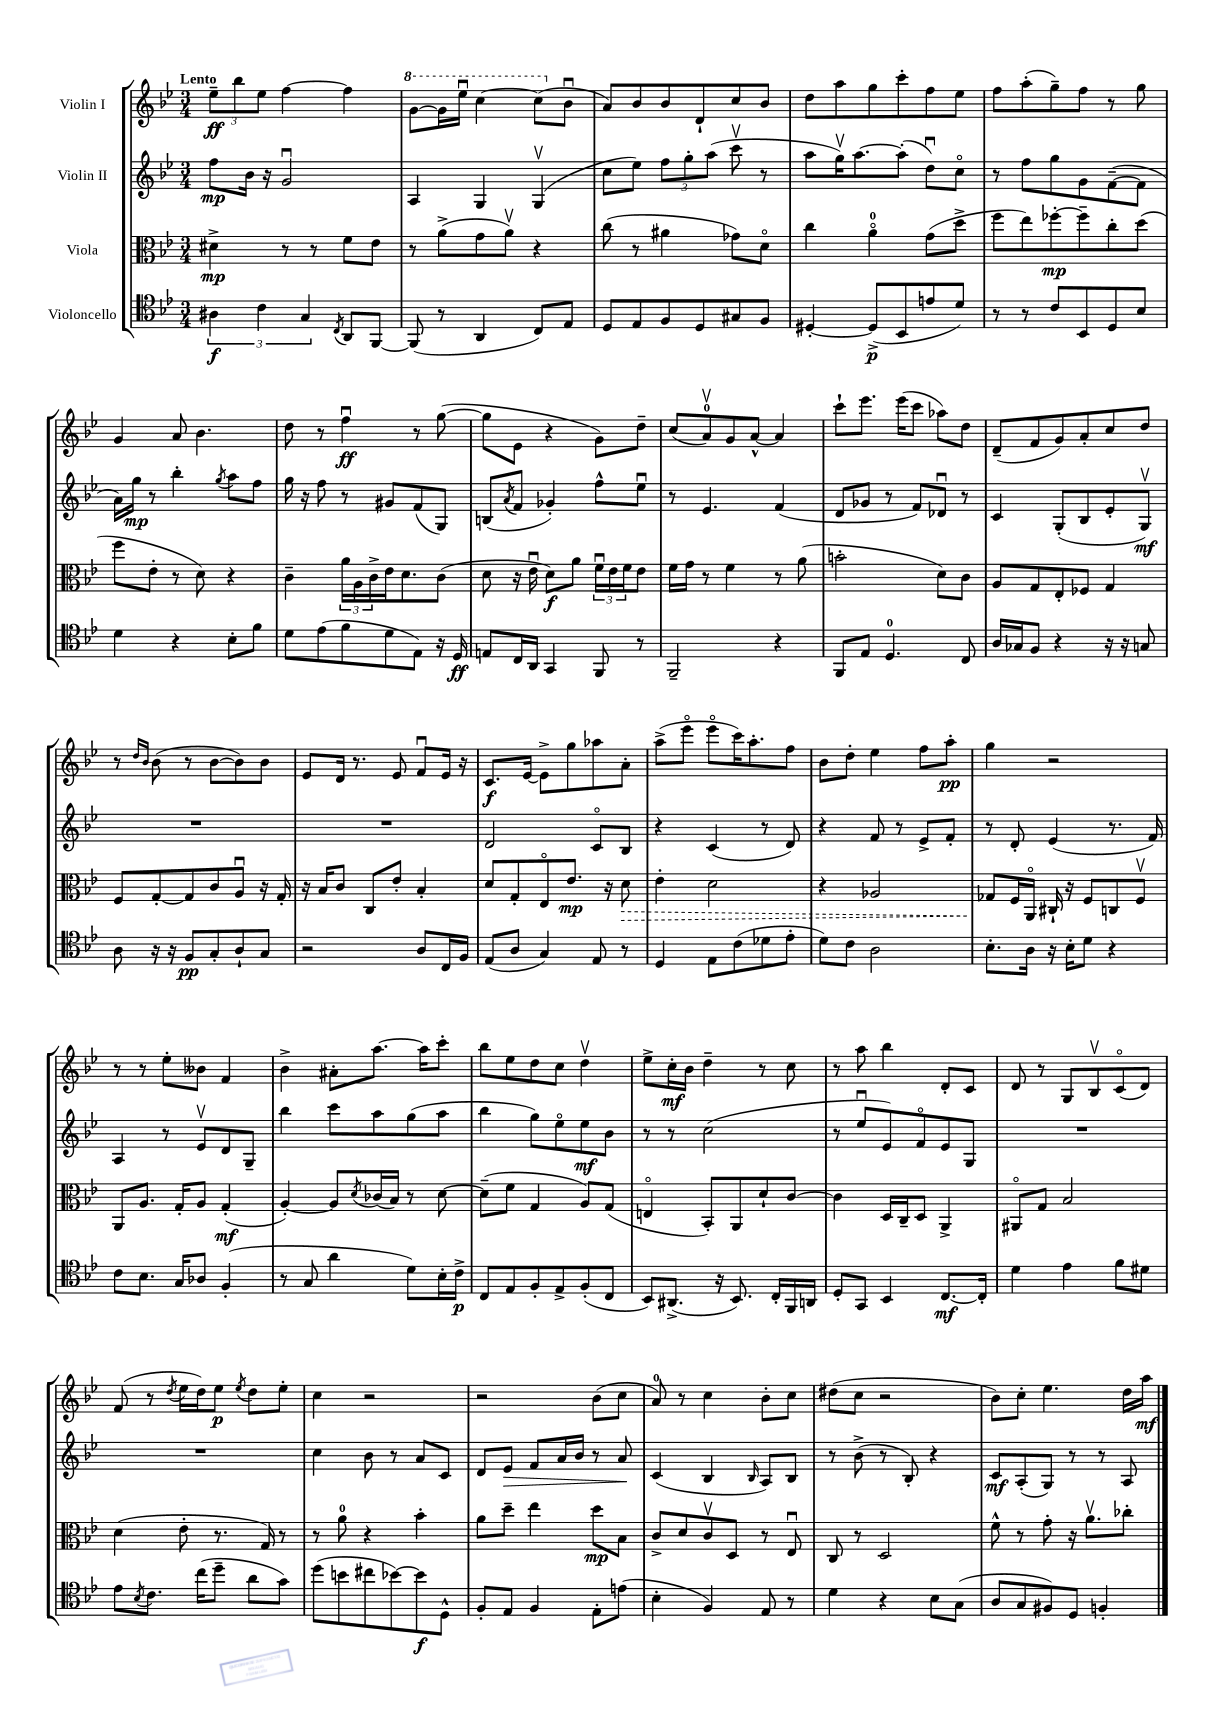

**kern	**kern	**kern	**kern
*staff4	*staff3	*staff2	*staff1
*clefC4	*clefC3	*clefG2	*clefG2
*k[b-e-]	*k[b-e-]	*k[b-e-]	*k[b-e-]
*M3/4	*M3/4	*M3/4	*M3/4
6A#	4d#^	8ff	12ee-~
.	.	.	12bb-
.	.	16b-	.
6c	.	.	12ee-
.	.	16r	.
.	8r	2gu	[4ff
6G	.	.	.
.	8r	.	.
8qC	.	.	.
8AA	8f	.	4ff]
[8FF	8e-	.	.
=	=	=	=
(8FF]	8r	4A	[8gg
8r	(8a^	.	16gg]
.	.	.	16eee-u
4AA	8g	4G	[4ccc
.	8av)	.	.
8C)	4r	(4Gv	(8ccc]
8E-	.	.	8b-u
=	=	=	=
8D	(8cc	8cc	8a)
8E-	8r	8ee-)	8b-
8F	4a#	12ff	8b-
.	.	12gg'	.
8D	.	.	8d`
.	.	(12aa	.
8G#	8g-)	8cccv	8cc
8F	8do	8r	8b-
=	=	=	=
[4D#'	4cc	8aa	8dd
.	.	16ggv)	8aa
.	.	[8.aa	.
(8D#^]	4ao	.	8gg
8BB-	.	(8aa']	8ccc'
8e	(8g	8ddu)	8ff
8d)	8dd^	8cco	8ee-
=	=	=	=
8r	8ff	8r	8ff
8r	8ee-)	8ff	(8aa'
8c	[8ff-'	8gg	8gg~)
8BB-	8ff-~]	8g	8ff
8D	8cc'	([8f~	8r
8B-	(8dd	8f]	8gg
=	=	=	=
4d	8ff	16a)	4g
.	.	16gg	.
.	8e-'	8r	.
4r	8r	4bb-'	8a
.	8d)	.	4.b-
.	.	8qgg	.
8B-'	4r	8aa	.
8f	.	8ff	.
=	=	=	=
8d	4c~	16gg	8dd
.	.	16r	.
(8e-	.	8ff	8r
8f	24a	8r	4ffu
.	24A	.	.
.	24c^	.	.
8d	16e-	8g#	.
.	8.d	.	.
8E-)	.	(8f	8r
16r	(8c	8G)	([8gg
16D	.	.	.
=	=	=	=
8E	8d	(8B	8gg]
.	.	8qa	.
16C	16r	8f	8e-
16AA	16e-u	.	.
4GG	8d)	4g-')	4r
.	8a	.	.
8FF	24fu	8ff^^	8g)
.	24e-	.	.
.	24f	.	.
8r	8e-	8ee-u	8dd~
=	=	=	=
2FF~	16f	8r	(8cc
.	16g	.	.
.	8r	4.e-	8av)
.	4f	.	8g
.	.	.	[8a^^
4r	8r	(4f	4a]
.	(8a	.	.
=	=	=	=
8FF	2b'	8d	8ccc`
8E-	.	8g-	8.eee-
4.D	.	8r	.
.	.	.	(16eee-
.	.	8f)	8ccc
.	8d)	8d-u	8aa-)
8C	8c	8r	8dd
=	=	=	=
16A	8A	4c	(8d~
16G-	.	.	.
8F	8G	.	8f
4r	8E-'	(8G'	8g)
.	8F-	8B-	8a'
16r	4G	8e-'	8cc
16r	.	.	.
8G	.	8Gv)	8dd
=	=	=	=
8A	8F	2.r	8r
.	.	.	16qqdd
.	.	.	16qqb-
16r	[8G'	.	(8b-
16r	.	.	.
8F	8G]	.	8r
8G'	8c	.	[8b-
8A`	8Au	.	8b-])
8G	16r	.	8b-
.	16G'	.	.
=	=	=	=
2r	16r	2.r	8e-
.	16B-	.	.
.	8c	.	16d
.	.	.	8.r
.	8C	.	.
.	8e-'	.	8e-
8A	4B-'	.	8fu
16C	.	.	16e-
16F	.	.	16r
=	=	=	=
(8E-	8d	2d	8.c
8A	8G'	.	.
.	.	.	[16e-
4G)	8E-o	.	8e-^]
.	8.e-	.	8gg
8E-	.	8co	8aa-
.	16r	.	.
8r	8d	8B-	8a'
=	=	=	=
4D	4e-'	4r	(8aa^
.	.	.	8eee-o
8E-	2d	(4c	8eee-o
(8c	.	.	16ccc)
.	.	.	8.aa'
8d-	.	8r	.
8e-'	.	8d)	8ff
=	=	=	=
8d)	4r	4r	8b-
8c	.	.	8dd'
2A	2A-	8f	4ee-
.	.	8r	.
.	.	8e-^	8ff
.	.	8f'	8aa'
=	=	=	=
8.B-'	8G-	8r	4gg
.	16F	8d'	.
16A	16AAo	.	.
16r	16C#`	(4e-	2r
16B-'	16r	.	.
8d	8F	.	.
4r	8C	8.r	.
.	8Fv	.	.
.	.	16f)	.
=	=	=	=
8c	8AA	4A	8r
8.B-	8.A	.	8r
.	.	8r	8ee-'
16G	16G'	.	.
8A-	8A	8e-v	8b--
(4F'	(4G'	8d	4f
.	.	8G~	.
=	=	=	=
8r	[4A')	4bb-	4b-^
8G	.	.	.
4a	8A]	8ccc	8a#'
.	8qd	.	.
.	(16c-	8aa	[8.aa
.	16B-)	.	.
8d)	8r	(8gg	.
.	.	.	16aa]
16B-'	[8d	8aa	8ccc'
16c^	.	.	.
=	=	=	=
8C	(8d~]	4bb-	8bb-
8E-	8f	.	8ee-
8F'	4G	8gg)	8dd
8E-^	.	8ee-o	8cc
(8F'	8A)	8ee-	4ddv
8C	(8G	8b-	.
=	=	=	=
8BB-)	4Eo	8r	8ee-^
(8.AA#^	.	8r	16cc'
.	.	.	16b-
.	8BB-')	(2cc	4dd~
16r	.	.	.
8.BB-)	8AA	.	.
.	8d`	.	8r
16C'	.	.	.
16FF	[8c	.	8cc
16AA	.	.	.
=	=	=	=
8D'	4c]	8r	8r
8GG	.	8ee-u	8aa
4BB-	16D	8e-)	4bb-
.	16C~	.	.
.	8D	8fo	.
[8.C	4AA^	8e-	8d'
.	.	8G	8c
16C']	.	.	.
=	=	=	=
4d	8AA#o	2.r	8d
.	8G	.	8r
4e-	2B-	.	8G
.	.	.	8B-v
8f	.	.	(8co
8d#	.	.	8d)
=	=	=	=
8e-	(4d	2.r	(8f
8qB-	.	.	.
8.c	.	.	8r
.	.	.	8qdd
.	8e-'	.	16ee-
(16cc	.	.	16dd)
8dd~	8.r	.	8ee-
.	.	.	8qee-
8a	.	.	8dd
.	16G)	.	.
8g)	8r	.	8ee-'
=	=	=	=
(8dd	8r	4cc	4cc
8b	8a	.	.
8cc#	4r	8b-	2r
[8b-)	.	8r	.
8b-]	4b-'	8a	.
8D^^	.	8c	.
=	=	=	=
8F'	8a	8d	2r
8E-	8dd~	8e-	.
4F	4ee-	8f	.
.	.	16a	.
.	.	16b-	.
8E-'	8dd	8r	(8b-
(8e	8B-	8a	8cc
=	=	=	=
4B-'	8c^	(4c	8a)
.	8d	.	8r
4F)	8cv	4B-	4cc
.	8D	.	.
.	.	16qqB-	.
8E-	8r	8A)	8b-'
8r	8E-u	8B-	8cc
=	=	=	=
4d	8C	8r	(8dd#
.	8r	(8b-^	8cc
4r	2D	8r	2r
.	.	8B-')	.
8B-	.	4r	.
(8G	.	.	.
=	=	=	=
8A	8f^^	8c	8b-)
8G	8r	(8A'	8cc'
8F#)	8g'	8G)	4.ee-
8D	16r	8r	.
.	8.av	.	.
4F'	.	8r	.
.	8cc-'	8A	16dd
.	.	.	16aa
==	==	==	==
*-	*-	*-	*-
